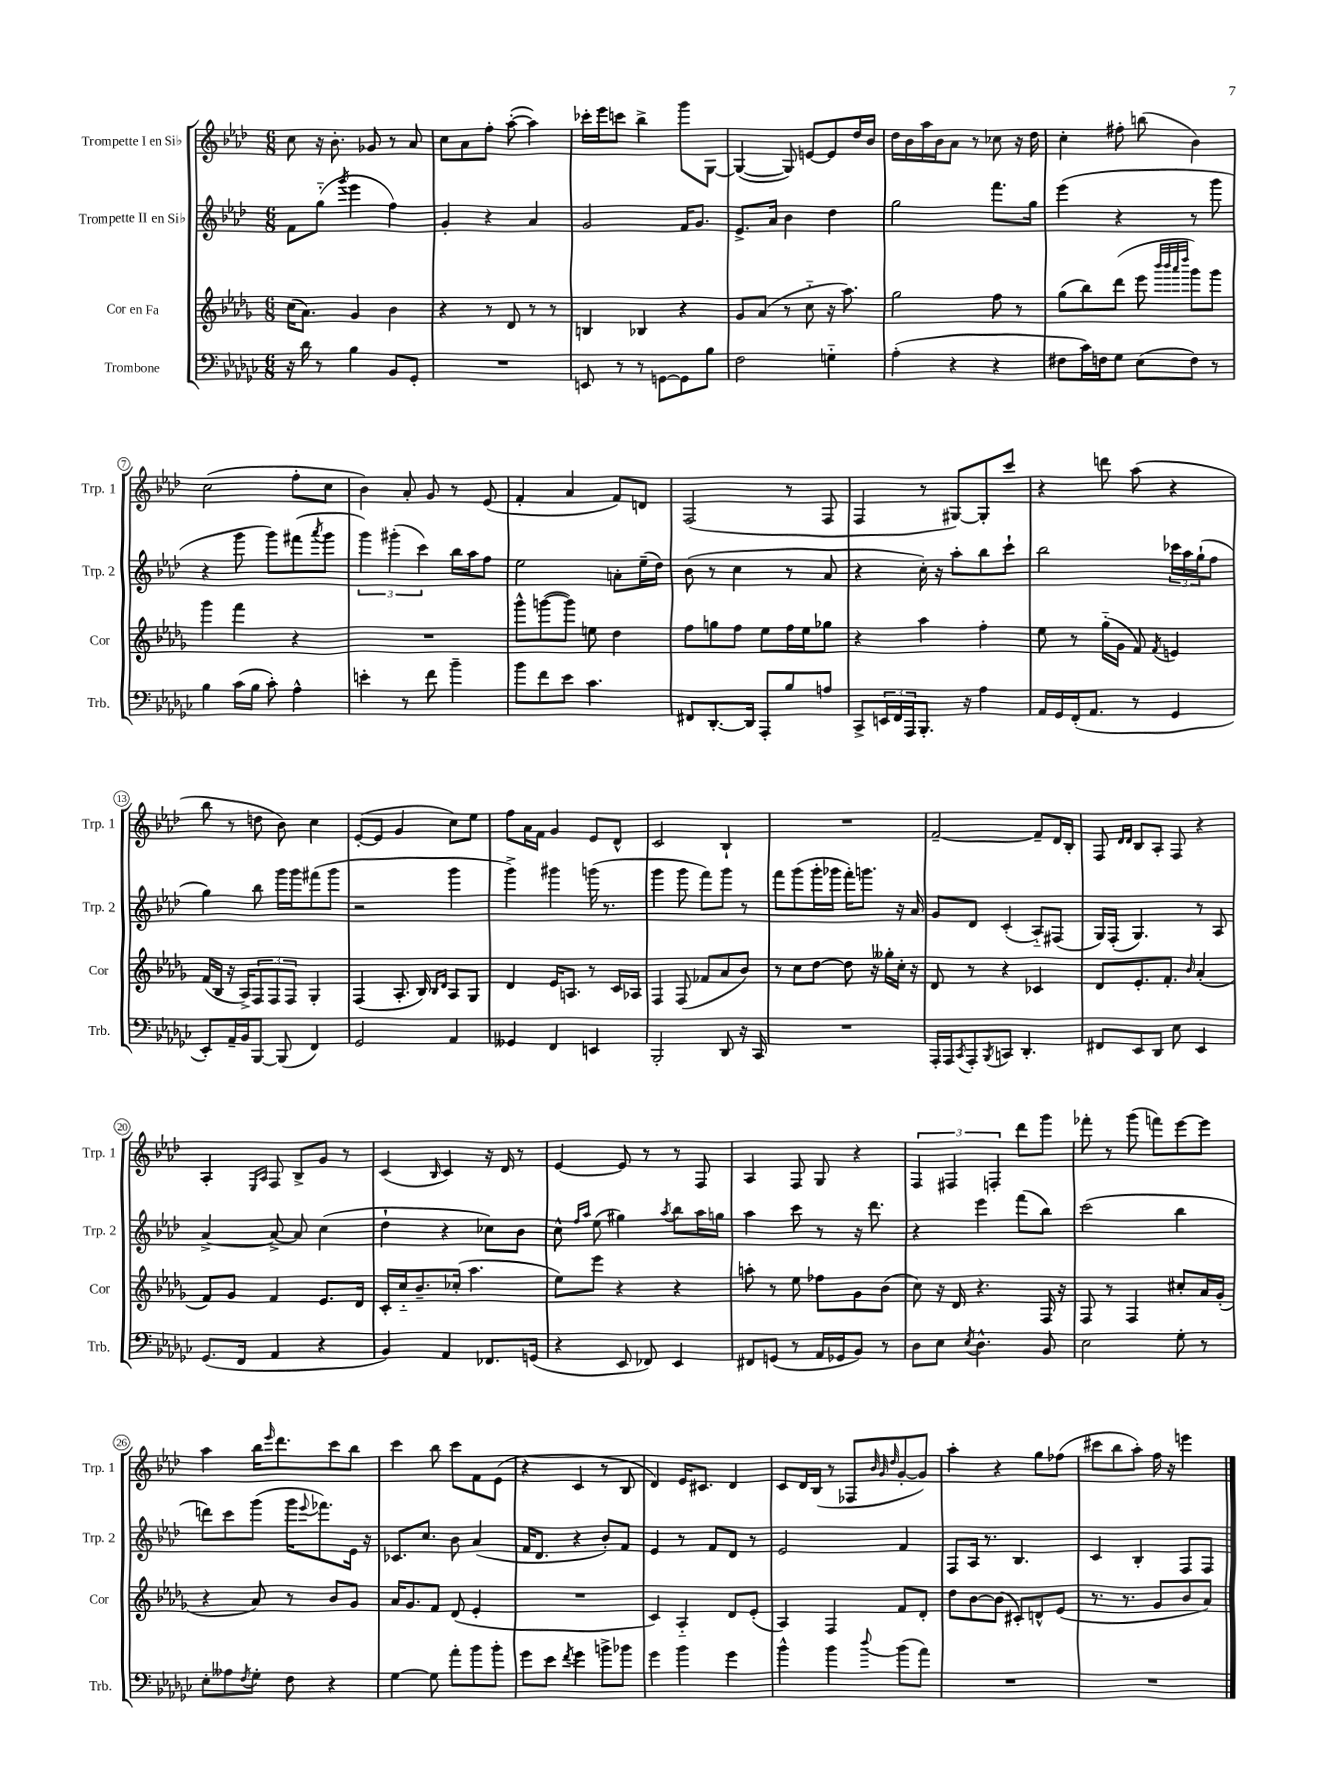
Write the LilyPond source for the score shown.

<<
\new StaffGroup <<
\new Staff = "s0" \with { instrumentName = "Trompette I en Sib" shortInstrumentName = "Trp. 1" } {
    \clef treble \key aes \major \numericTimeSignature \time 6/8
    c''8 r16 bes'8.-. ges'8 r8 aes'8 |
    c''8 aes'8 f''8-. aes''8~-.( aes''4) |
    ces'''16-. ees'''16 c'''8 bes''4-> g'''8 g8~ |
    g4~( g8) e'8~ e'8 des''16 bes'16 |
    des''16 bes'16 aes''16 bes'16 aes'8 r8 ces''8 r16 des''16 |
    c''4-. fis''8-. b''8( bes'4) |
    c''2( f''8-. c''8 |
    bes'4) aes'8-. g'8 r8 ees'8( |
    f'4-. aes'4 f'8) d'8 |
    f2( r8 f8 |
    f4 r8 gis8~) gis8-. c'''8 |
    r4 d'''8 aes''8( r4 |
    bes''8 r8 d''8 bes'8) c''4 |
    ees'8~-.( ees'8 g'4 c''8) ees''8 |
    f''8 aes'16 f'16 g'4 ees'8 des'8-^ |
    c'2 bes4-! |
    R2. |
    f'2~-- f'8-- des'16 bes16-. |
    f8 \grace { des'16 des'16 } bes8 aes8-. f8 r4 |
    aes4-. \grace { ees16 aes16 } f8 bes8-> g'8 r8 |
    c'4( \grace { bes16 } c'4) r16 des'16 r8 |
    ees'4~ ees'8 r8 r8 f8 |
    aes4 f8 g8 r4 |
    \tuplet 3/2 { f4 fis4 f4-. } des'''8 g'''8 |
    fes'''8-. r8 g'''8( f'''8) ees'''8~ ees'''8 |
    aes''4 bes''16 \grace { ees'''16 } des'''8. c'''8 bes''8 |
    c'''4 bes''8 c'''8 f'8 ees'8( |
    r4 c'4 r8 bes8 |
    des'4) ees'16 cis'8. des'4 |
    c'8 des'16 bes16( r8 fes8 \grace { bes'32 g'32 des''32 } g'8~-. g'8) |
    aes''4-. r4 g''8 fes''8( |
    cis'''8 bes''8 aes''8-.) f''16 r16 e'''4 \bar "|." |
}
\new Staff = "s1" \with { instrumentName = "Trompette II en Sib" shortInstrumentName = "Trp. 2" } {
    \clef treble \key aes \major \numericTimeSignature \time 6/8
    f'8 g''8-_( \acciaccatura { g'''8 } ees'''4 f''4) |
    g'4-. r4 aes'4 |
    g'2 f'16 g'8. |
    ees'8.-> aes'16 bes'4 des''4 |
    g''2 f'''8. g''16 |
    ees'''4( r4 r8 g'''8 |
    r4 g'''8 g'''8) fis'''8( \acciaccatura { aes'''8 } g'''8 |
    \tuplet 3/2 { g'''4) gis'''4-.( c'''4) } bes''16 aes''16 f''8 |
    ees''2 a'8-. ees''16--( des''16) |
    bes'8( r8 c''4 r8 aes'8 |
    r4 c''16-.) r16 aes''8-. bes''8 c'''8-! |
    bes''2 \tuplet 3/2 { ces'''16 aes''16 g''16-!( } f''8 |
    g''4) bes''8 g'''16 g'''16 fis'''8( g'''8 |
    r2 g'''4 |
    g'''4->) gis'''4 g'''16( r8. |
    g'''4 g'''8 f'''8) g'''8 r8 |
    f'''8 g'''8( g'''16-. ges'''16 f'''16-.) g'''8. r16 aes'16 |
    g'8 des'8 c'4-.( aes8-_) fis8( |
    g16) f16-.( g4.) r8 aes8 |
    aes'4~-> aes'8~-> aes'8 c''4( |
    des''4-! r4 ces''8) bes'8 |
    c''8-^ \grace { f''16 aes''16 } ees''8( gis''4) \acciaccatura { aes''8 } bes''8 aes''16 g''16 |
    aes''4 c'''8 r8 r16 des'''8. |
    r4 ees'''4 f'''8( bes''8) |
    c'''2( bes''4 |
    d'''8) c'''8 g'''8( g'''16 \appoggiatura { ees'''8 } fes'''8.) ees'16 r16 |
    ces'8. c''8. bes'8 aes'4( |
    f'16 des'8. r4 bes'8-.) f'8 |
    ees'4 r8 f'8 des'8 r8 |
    ees'2 f'4 |
    f8 aes16 r8. bes4. |
    c'4 bes4-. f8 f8 \bar "|." |
}
\new Staff = "s2" \with { instrumentName = "Cor en Fa" shortInstrumentName = "Cor" } {
    \clef treble \key des \major \numericTimeSignature \time 6/8
    c''16( aes'8.) ges'4 bes'4 |
    r4 r8 des'8 r8 r8 |
    b4 bes4 r4 |
    ges'8 aes'8( r8 c''8-_ r16 aes''8.) |
    ges''2 f''8 r8 |
    ges''8( bes''8) des'''8( ees'''8 \grace { bes'''32 bes'''32 aes'''32 des''''32 } ges'''8) ges'''8 |
    ges'''4 f'''4 r4 |
    R2. |
    ges'''8-^ g'''8~( g'''8) e''8 des''4 |
    f''8 g''8 f''8 ees''8 f''16 ees''16 ges''8 |
    r4 aes''4 f''4-. |
    ees''8 r8 ges''16-_( ges'16 f'8) \acciaccatura { f'8 } e'4 |
    f'16( bes16 r16 aes16->) \tuplet 3/2 { f8 f8 f8 } ges4-. |
    f4( aes8.-. bes16) \grace { bes16 des'16 } aes8 ges8 |
    des'4 ees'16 a8. r8 c'16 aes16 |
    f4 f8( fes'8 aes'8 bes'8) |
    r8 c''8 des''8~ des''8 r16 geses''16-. c''16-. r16 |
    des'8 r8 r4 ces'4 |
    des'8 ees'8.-. f'8.-. \grace { bes'16 } aes'4-.( |
    f'8) ges'8 f'4 ees'8. des'16 |
    c'16-. c''16-_ bes'8.-- ces''16-.( aes''4. |
    ees''8) ees'''8 r4 r4 |
    a''8-. r8 ees''8 fes''8 ges'8 bes'8( |
    c''8) r16 des'16 r4. f16 r16 |
    f8 r8 f4 cis''8-. aes'16 ges'16-.( |
    r4 aes'8) r8 bes'8 ges'8 |
    aes'16 ges'8. f'8 des'8( ees'4-. |
    R2. |
    c'4) aes4-_ des'8 ees'8-.( |
    aes4) f4 f'8 des'8-. |
    des''8 bes'8~ bes'8( cis'8-.) d'8-^ ees'8( |
    r8. r8. ges'8 bes'8 aes'8) \bar "|." |
}
\new Staff = "s3" \with { instrumentName = "Trombone" shortInstrumentName = "Trb." } {
    \clef bass \key ges \major \numericTimeSignature \time 6/8
    r16 des'16 r8 bes4 bes,8 ges,8-. |
    R2. |
    e,8 r8 r8 g,8~ g,8 bes8 |
    f2 g4-_ |
    aes4-.( r4 r4 |
    fis8 ces'16) f16 ges8 ees8( f8) r8 |
    bes4 ces'16( bes16 ces'8-.) aes4-^ |
    e'4-. r8 f'8 bes'4-- |
    bes'8 f'8 ees'8 ces'4. |
    fis,8 des,8.~-. des,16 aes,,8-. bes8 a8 |
    ces,8-> \tuplet 3/2 { e,16 f,16 aes,,16 } bes,,8.-. r16 aes4 |
    aes,16 ges,16 f,16-.( aes,8. r8 ges,4 |
    ees,8-.) aes,16-- bes,16 bes,,8~ bes,,8( f,4) |
    ges,2 aes,4 |
    geses,4 f,4 e,4 |
    bes,,2-. des,8 r16 ces,16 |
    R2. |
    aes,,16-. aes,,16 \acciaccatura { ces,8 } aes,,8-. \acciaccatura { bes,,8 } c,8 des,4.-. |
    fis,8 ees,8 des,8 ees8 ees,4 |
    ges,8.( f,16 aes,4 r4 |
    bes,4) aes,4 fes,8. g,16( |
    r4 ees,8 fes,8) ees,4 |
    fis,8 g,8( r8 aes,16 ges,16 bes,8) r8 |
    des8 ees8 \acciaccatura { ees8 } des4.-^ bes,8 |
    ees2 ges8-. r8 |
    ees8-. aeses8 \acciaccatura { f8 } ges8-. f8 r4 |
    ges4~ ges8 aes'8-. bes'8 bes'8-. |
    ges'8 ees'8 \acciaccatura { f'8 } ges'4 b'8-> bes'8 |
    ges'4 bes'4 ges'4 |
    bes'4-^ bes'4 \appoggiatura { des''8 } bes'8( aes'8) |
    R2. |
    R2. \bar "|." |
}
>>
>>
\layout { \context { \Score \override BarNumber.stencil = #(make-stencil-circler 0.1 0.3 ly:text-interface::print) } }
